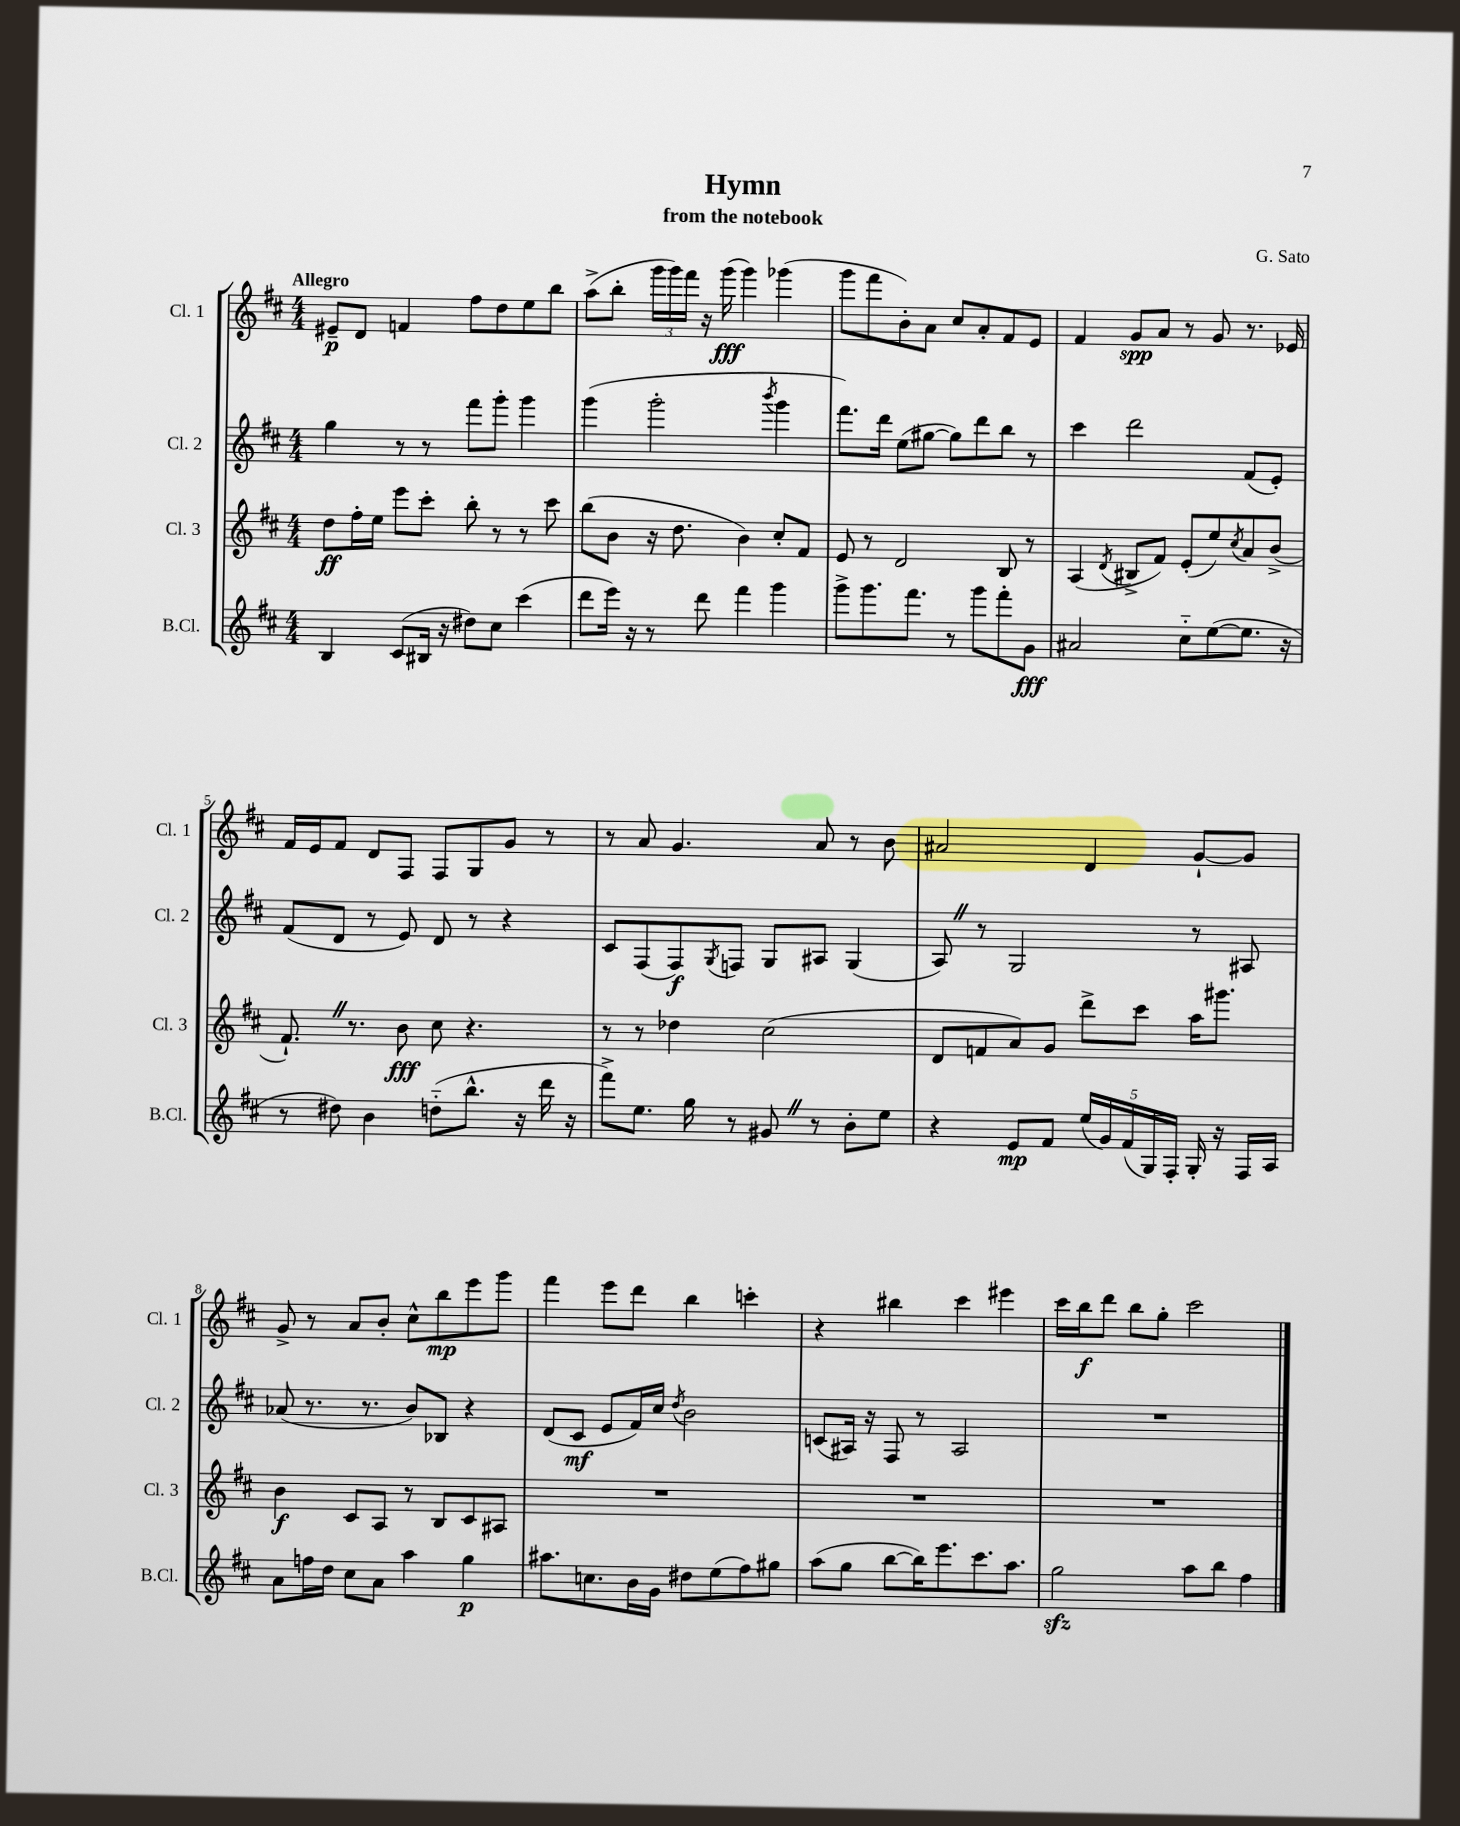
\header { title = "Hymn" composer = "G. Sato" subtitle = "from the notebook" }
<<
\new StaffGroup <<
\new Staff = "s0" \with { instrumentName = "Cl. 1" shortInstrumentName = "Cl. 1" } {
    \clef treble \key d \major \numericTimeSignature \time 4/4 \tempo "Allegro"
    eis'8--\p d'8 f'4 fis''8 d''8 e''8 b''8 |
    a''8->( b''8-. \tuplet 3/2 { g'''16 g'''16) fis'''16 } r16 g'''16\fff( g'''4) ges'''4( |
    g'''8 fis'''8 b'8-.) a'8 cis''8 a'8-. fis'8 e'8 |
    fis'4 g'8\spp a'8 r8 g'8 r8. ees'16 |
    fis'16 e'16 fis'8 d'8 fis8 fis8 g8 g'8 r8 |
    r8 a'8 g'4. a'8 r8 b'8 |
    ais'2 d'4 g'8~-! g'8 |
    g'8-> r8 a'8 b'8-. cis''8-^ b''8\mp e'''8 g'''8 |
    fis'''4 e'''8 d'''8 b''4 c'''4-. |
    r4 bis''4 cis'''4 eis'''4 |
    cis'''16 b''16\f d'''8 b''8 g''8-. cis'''2 \bar "|." |
}
\new Staff = "s1" \with { instrumentName = "Cl. 2" shortInstrumentName = "Cl. 2" } {
    \clef treble \key d \major \numericTimeSignature \time 4/4
    g''4 r8 r8 fis'''8 g'''8-. g'''4 |
    g'''4( g'''2-. \acciaccatura { b'''8 } g'''4 |
    fis'''8.) d'''16 e''8( gis''8~ gis''8) d'''8 b''8 r8 |
    cis'''4 d'''2 fis'8( e'8-.) |
    fis'8( d'8 r8 e'8) d'8 r8 r4 |
    cis'8 fis8( fis8\f) \acciaccatura { g8 } f8 g8 ais8 g4( |
    a8) \once \override BreathingSign.text = \markup { \musicglyph "scripts.caesura.straight" } \breathe r8 g2 r8 ais8 |
    aes'8( r8. r8. b'8) bes8 r4 |
    d'8( cis'8\mf e'8 fis'16) cis''16 \acciaccatura { d''8 } b'2 |
    c'8( ais16) r16 fis8 r8 ais2 |
    R1 \bar "|." |
}
\new Staff = "s2" \with { instrumentName = "Cl. 3" shortInstrumentName = "Cl. 3" } {
    \clef treble \key d \major \numericTimeSignature \time 4/4
    d''8\ff fis''16-. e''16 e'''8 cis'''8-. b''8-. r8 r8 cis'''8 |
    b''8( b'8 r16 d''8. b'4) cis''8-. fis'8 |
    e'8 r8 d'2 b8 r8 |
    a4( \acciaccatura { d'8 } bis8-> fis'8) e'8-.( e''8) \acciaccatura { cis''8 } a'8 b'8->( |
    fis'8.-!) \once \override BreathingSign.text = \markup { \musicglyph "scripts.caesura.straight" } \breathe r8. b'8\fff cis''8 r4. |
    r8 r8 des''4 cis''2( |
    d'8 f'8 a'8) g'8 d'''8-> cis'''8 a''16 gis'''8. |
    b'4\f cis'8 a8 r8 b8 cis'8 ais8 |
    R1 |
    R1 |
    R1 \bar "|." |
}
\new Staff = "s3" \with { instrumentName = "B.Cl." shortInstrumentName = "B.Cl." } {
    \clef treble \key d \major \numericTimeSignature \time 4/4
    b4 cis'8( bis16 r16 dis''8) cis''8 cis'''4( |
    d'''8 e'''16) r16 r8 d'''8 fis'''4 g'''4 |
    g'''8-> g'''8. fis'''8. r8 g'''8 fis'''8-. g'8\fff |
    ais'2 cis''8-_ e''8~( e''8. r16 |
    r8 dis''8) b'4 d''8-_( b''8.-^ r16 d'''16 r16 |
    fis'''8->) e''8. g''16 r8 gis'8 \once \override BreathingSign.text = \markup { \musicglyph "scripts.caesura.straight" } \breathe r8 b'8-. e''8 |
    r4 e'8\mp fis'8 \tuplet 5/4 { e''16( g'16) fis'16( g16) fis16-. } g16-. r16 fis16 a16 |
    a'8 f''16 d''16 cis''8 a'8 a''4 g''4\p |
    ais''8. c''8. b'16 g'16 dis''8 e''8( fis''8) gis''8 |
    a''8( g''8 b''8~ b''16) e'''8. cis'''8. a''8. |
    g''2\sfz a''8 b''8 fis''4 \bar "|." |
}
>>
>>
